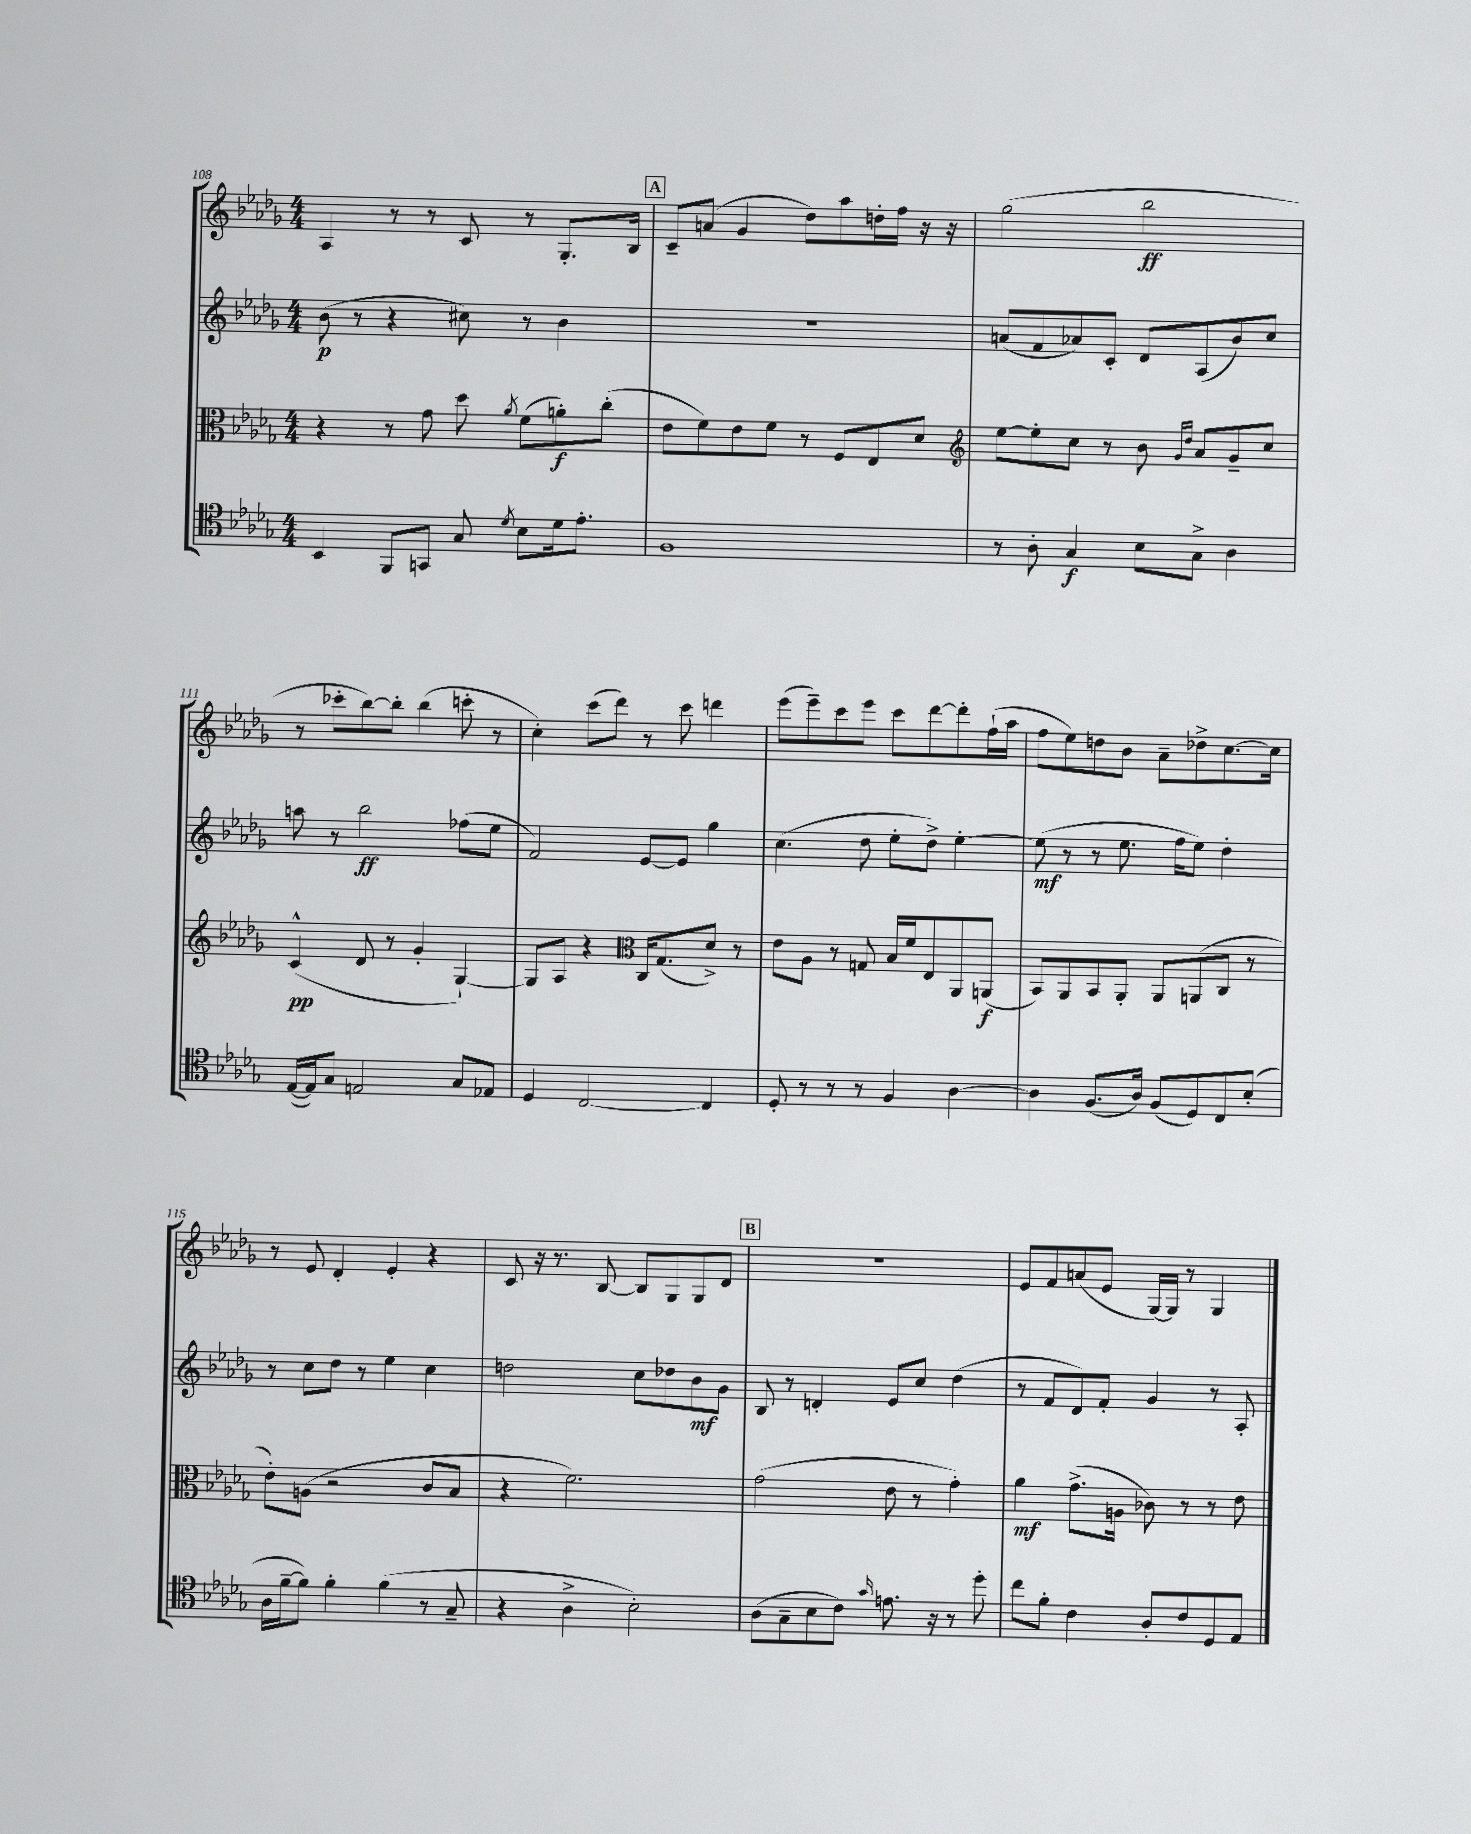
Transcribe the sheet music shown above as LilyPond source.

<<
\new StaffGroup <<
\new Staff = "s0" {
    \clef treble \key des \major \numericTimeSignature \time 4/4
    \autoBeamOff aes4 r8 r8 c'8 r8 ges8.[-. bes16] |
    \mark \markup { \box "A" } c'8[-- a'8]( ges'4 des''8[) aes''8 d''16-. f''16] r16 r16 |
    ges''2( bes''2\ff |
    r8 ces'''8[-. bes''8~) bes''8]-. bes''4( c'''8-. r8 |
    c''4-.) c'''8[( des'''8]) r8 c'''8 d'''4 |
    ees'''8[( ees'''8--) c'''8 ees'''8] c'''8[ des'''8~ des'''8-. f''16-!( aes''16] |
    f''8[ ees''8) d''8 bes'8] aes'8[-- des''8-> c''8.~ c''16] |
    r8 ees'8 des'4-. ees'4-. r4 |
    c'8 r16 r8. bes8~ bes8[ ges8 ges8 des'8] |
    \mark \markup { \box "B" } R1 |
    ees'8[ f'8 a'8( ees'8] ges16[~) ges16] r8 ges4 \bar "|." |
}
\new Staff = "s1" {
    \clef treble \key des \major \numericTimeSignature \time 4/4
    \autoBeamOff bes'8\p( r8 r4 cis''8) r8 bes'4 |
    \mark \markup { \box "A" } R1 |
    a'8[( f'8 aes'8) c'8]-. des'8[ aes8( bes'8) c''8] |
    a''8 r8 bes''2\ff fes''8[( ees''8] |
    f'2) ees'8[~ ees'8] ges''4 |
    c''4.( des''8 ees''8[-. des''8]->) ees''4~-. |
    ees''8\mf( r8 r8 ees''8. f''16[ ees''8]) des''4-. |
    r8 c''8[ des''8] r8 ees''4 c''4 |
    d''2 c''8[ des''8 bes'8\mf ges'8] |
    \mark \markup { \box "B" } bes8 r8 d'4-. ees'8[ c''8] des''4( |
    r8 f'8[ des'8) f'8]-. ges'4 r8 aes8-. \bar "|." |
}
\new Staff = "s2" {
    \clef alto \key des \major \numericTimeSignature \time 4/4
    \autoBeamOff r4 r8 ges'8 des''8 \acciaccatura { aes'8 } f'8[( a'8-.\f) c''8]-.( |
    \mark \markup { \box "A" } ees'8[ f'8) ees'8 f'8] r8 f8[ ees8 des'8] |
    \clef treble ees''8[~ ees''8-. c''8] r8 bes'8 \grace { ges'16[ des''16] } aes'8[ ges'8-- c''8] |
    c'4-^\pp( des'8 r8 ges'4-. ges4~-!) |
    ges8[ aes8] r4 \clef alto c16[ ges8.( des'8]->) r8 |
    ees'8[ aes8] r8 g8 bes16[ f'16 ees8 aes,8 a,8]\f( |
    bes,8[) aes,8 bes,8 aes,8]-. aes,8[ a,8( c8] r8 |
    ees'8[-.) a8]( r2 c'8[ bes8] |
    r4 f'2.) |
    \mark \markup { \box "B" } ges'2( ees'8 r8 ges'4-.) |
    aes'4\mf ges'8.[->( a16] ces'8) r8 r8 ees'8 \bar "|." |
}
\new Staff = "s3" {
    \clef tenor \key des \major \numericTimeSignature \time 4/4
    \autoBeamOff bes,4 f,8[ g,8] ges8 \acciaccatura { des'8 } bes8[ des'16 ees'8.]-. |
    \mark \markup { \box "A" } f1 |
    r8 aes8-. ges4\f bes8[ ges8]-> aes4 |
    ees16[~( ees16) ges8] e2 ges8[ ees8] |
    des4 c2~ c4 |
    des8-. r8 r8 r8 f4 aes4~ |
    aes4 f8.[( aes16]) f8[( des8) c8 bes8]-.( |
    aes16[ f'16~-- f'8]) f'4-. f'4( r8 ges8-- |
    r4 aes4-> bes2-.) |
    \mark \markup { \box "B" } aes8[( ges8-- bes8 c'8]) \grace { ges'16 } e'8. r16 r8 des''8-. |
    c''8[ f'8]-. c'4 aes8[-. c'8 des8 ees8] \bar "|." |
}
>>
>>
\layout { \context { \Score currentBarNumber = #108 } }
